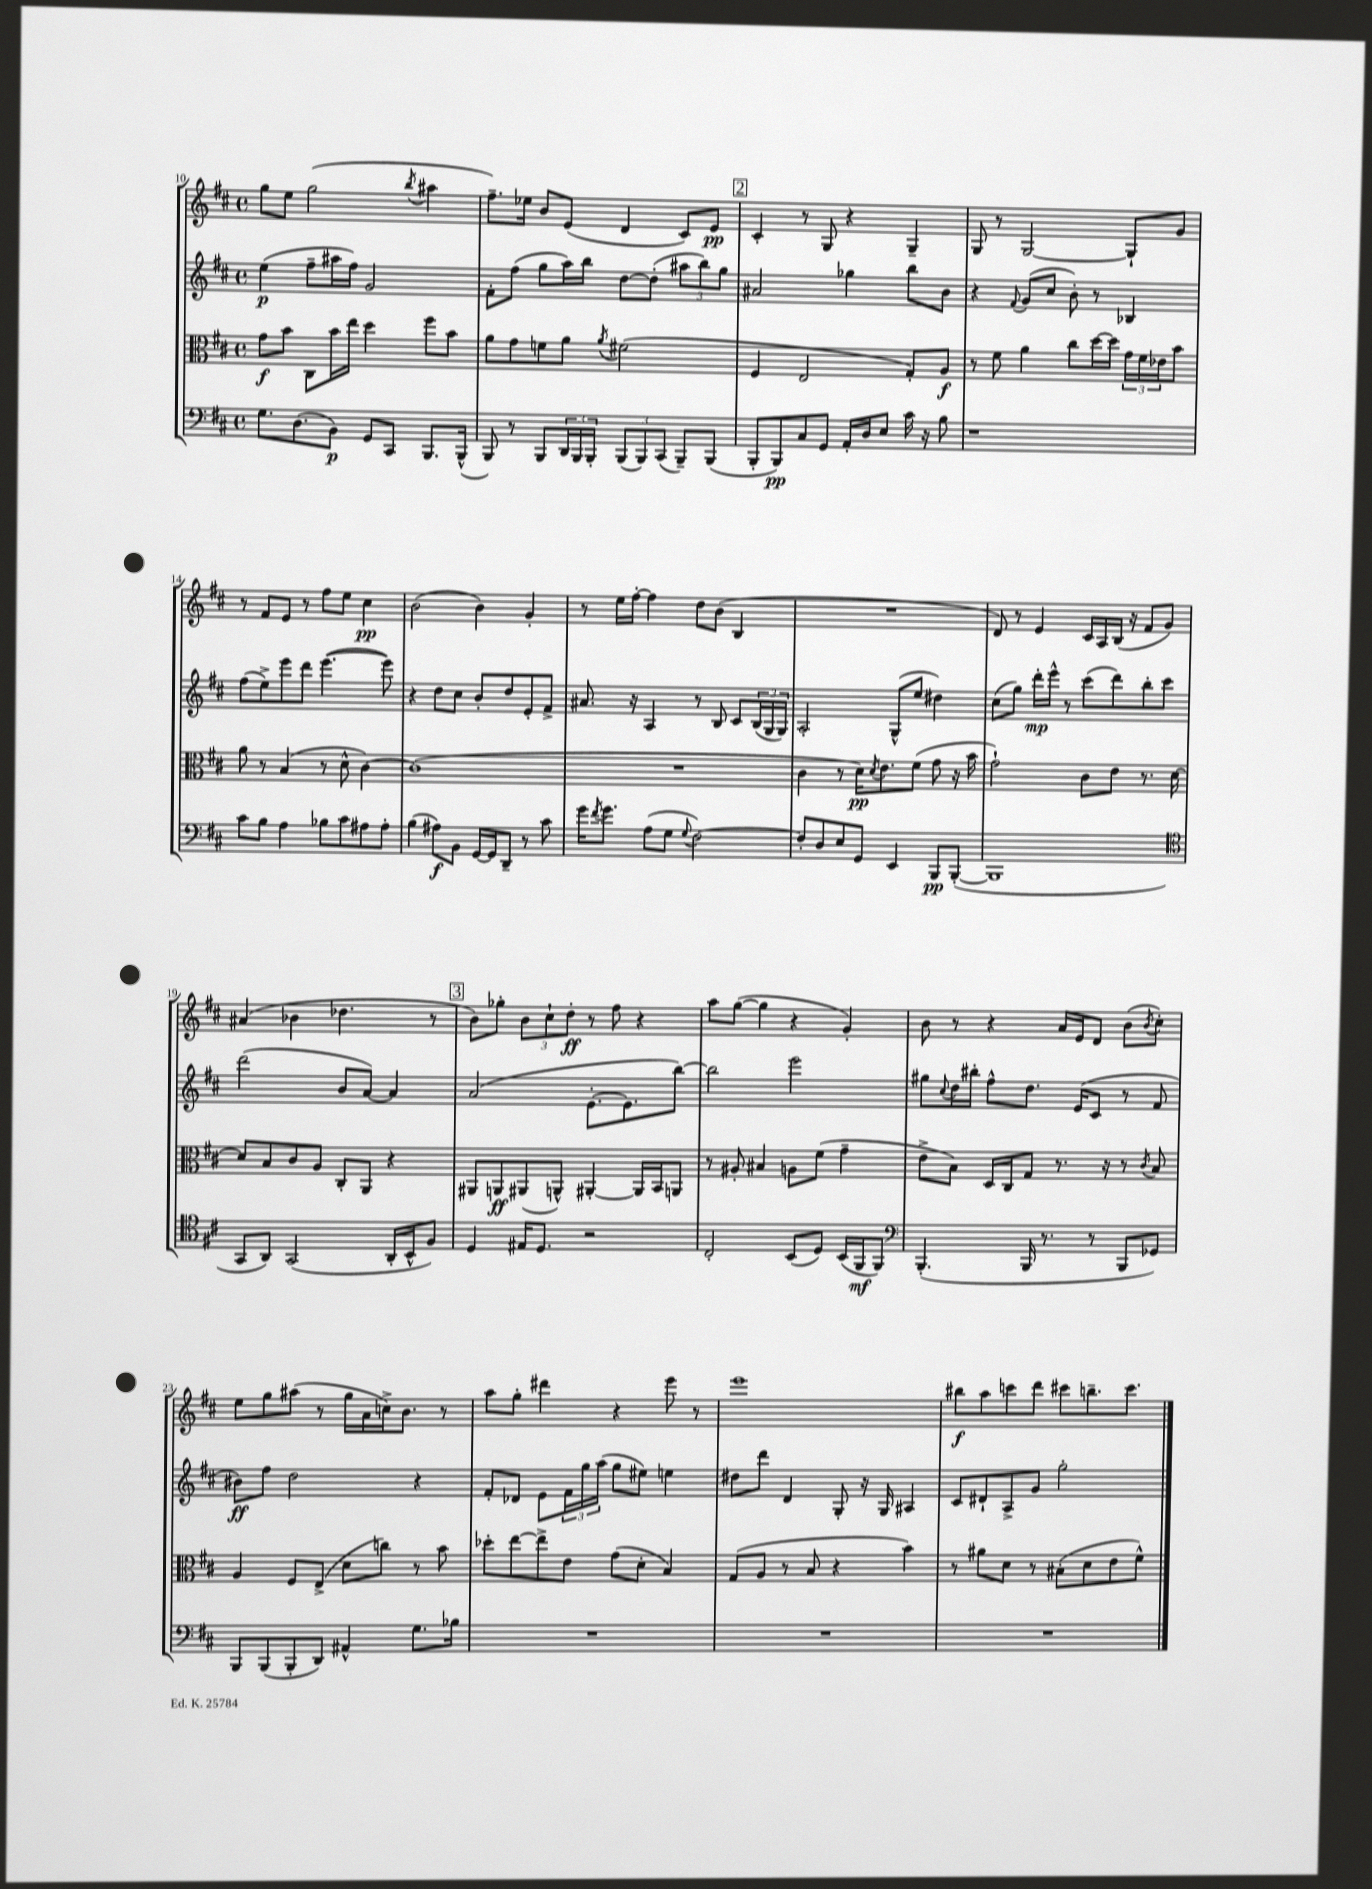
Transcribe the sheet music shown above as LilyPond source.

<<
\new StaffGroup <<
\new Staff = "s0" {
    \clef treble \key d \major \defaultTimeSignature \time 4/4
    g''8 e''8 g''2( \acciaccatura { b''8 } ais''4 |
    fis''8.--) ees''16 b'8 e'8( d'4 cis'8) e'8\pp |
    \mark \markup { \box "2" } cis'4-. r8 g8 r4 g4-- |
    g8 r8 g2~ g8-! g'8 |
    r8 fis'8 e'8 r8 fis''8 e''8 cis''4\pp |
    b'2( b'4) g'4-. |
    r8 e''16 fis''16~-. fis''4 d''8 b'8( b4 |
    R1 |
    d'8) r8 e'4 cis'16 a16 b16( r16 fis'8 g'8) |
    ais'4( bes'4 des''4. r8 |
    \mark \markup { \box "3" } b'8) ges''8-. \tuplet 3/2 { b'8 cis''8-! d''8-.\ff } r8 fis''8 r4 |
    a''8 g''8~( g''4 r4 g'4-.) |
    b'8 r8 r4 a'16 e'16 d'8 b'8( \acciaccatura { b'8 } cis''8-.) |
    e''8 g''8 ais''8( r8 g''16 a'16 c''16->) b'8. r8 |
    a''8 g''8-. dis'''4 r4 e'''8 r8 |
    e'''1 |
    bis''8\f a''8 c'''8 d'''8 cis'''8 b''8.-- cis'''8. \bar "|." |
}
\new Staff = "s1" {
    \clef treble \key d \major \defaultTimeSignature \time 4/4
    e''4\p( fis''8-- ais''16 fis''16) g'2 |
    fis'8-. fis''8( g''8 a''16) b''16 d''8~ d''8-.( \tuplet 3/2 { ais''8 b''8) g''8 } |
    \mark \markup { \box "2" } ais'2 ges''4 b''8 b'8 |
    r4 \appoggiatura { fis'8 } g'8( cis''8 b'8-.) r8 bes4 |
    fis''8( e''8->) e'''8 d'''8 e'''4.~( e'''8) |
    r4 d''8 cis''8 b'8-. d''8 e'8-. fis'8-> |
    ais'8. r16 a4 r8 b8 cis'8 \tuplet 3/2 { b16( g16 g16) } |
    a2-. g8-^( e''8 dis''4) |
    cis''8( g''8) d'''16-.\mp e'''16-^ r8 cis'''8( d'''8) b''8-. cis'''8 |
    d'''2( b'8 a'8~) a'4 |
    \mark \markup { \box "3" } a'2( e'8.~-. e'8. b''8~) |
    b''2 e'''2 |
    gis''8 \appoggiatura { cis''8 } d''16 bis''16-. fis''8-^ d''8. e'16( cis'8 r8 fis'8 |
    bis'8\ff) fis''8 d''2 r4 |
    fis'8-. des'8 e'8 \tuplet 3/2 { fis'16 g''16 a''16( } g''8 eis''8) e''4 |
    dis''8 d'''8 d'4 g8-. r16 g16 ais4 |
    cis'8 dis'8-! a8-> g'8 g''2-. \bar "|." |
}
\new Staff = "s2" {
    \clef alto \key d \major \defaultTimeSignature \time 4/4
    g'8\f b'8 cis8 b'16 e''16 d''4 fis''8 b'8 |
    a'8 g'8 f'8 a'8 \acciaccatura { a'8 } fis'2( |
    \mark \markup { \box "2" } fis4 e2 g8-.) a8\f |
    r8 fis'8 a'4 cis''8 d''16~ d''16 \tuplet 3/2 { g'16 fis'16 ees'16 } b'8 |
    a'8 r8 b4( r8 d'8-^ cis'4~) |
    cis'1( |
    R1 |
    cis'4 r8 d'16\pp) \acciaccatura { d'8 } e'8. fis'8( g'8 r16 b'16 |
    g'2-!) cis'8 e'8 r8. d'16~ |
    d'8 b8 cis'8 a8 cis8-. a,8 r4 |
    \mark \markup { \box "3" } ais,8 a,8\ff ais,8( a,8-^) ais,4~-. ais,16 b,16 a,8 |
    r8 ais8-. bis4 a8 fis'8( g'4-- |
    e'8-> b8) d16 cis16 g8 r8. r16 r8 \acciaccatura { cis'8 } b8 |
    a4 fis8 e8->( d'8 c''8) r8 b'8 |
    des''8-. e''8~ e''8-> e'8 g'8( d'8-. b4) |
    g8( a8 r8 b8 r4 b'4) |
    r8 ais'8 d'8 r8 bis8-.( d'8 e'8 fis'8-^) \bar "|." |
}
\new Staff = "s3" {
    \clef bass \key d \major \defaultTimeSignature \time 4/4
    g8. d8.( b,8\p) g,8 cis,8 b,,8. b,,16-^( |
    b,,8) r8 b,,8 \tuplet 3/2 { d,16 b,,16 b,,16-. } \tuplet 3/2 { b,,8( b,,8) cis,8( } b,,8--) b,,8( |
    \mark \markup { \box "2" } b,,8-. b,,8\pp) cis8 g,8 a,16-. d16 e8 cis'16 r16 b8 |
    r1 |
    cis'8 b8 a4 bes8 cis'8 ais8 ais8-. |
    b4( ais8\f) b,8 g,16~ g,16 d,8-- r8 cis'8 |
    g'16 \acciaccatura { fis'8 } g'8. a8( g8 \appoggiatura { g8 } fis2~) |
    fis8-. d8 e8 g,8 e,4 b,,8\pp b,,8~-.( |
    b,,1 |
    \clef tenor g,8 a,8) g,2( a,16-. b,16-^ fis8) |
    \mark \markup { \box "3" } d4 eis16 d8. r2 |
    cis2-. b,8( d8) b,16( fis,16\mf fis,8) |
    \clef bass b,,4.-.( b,,16 r8. r8 b,,8 ges,8) |
    b,,8 b,,8( b,,8-. d,8) ais,4-^ g8. bes16 |
    R1 |
    R1 |
    R1 \bar "|." |
}
>>
>>
\layout { \context { \Score currentBarNumber = #10 } }
